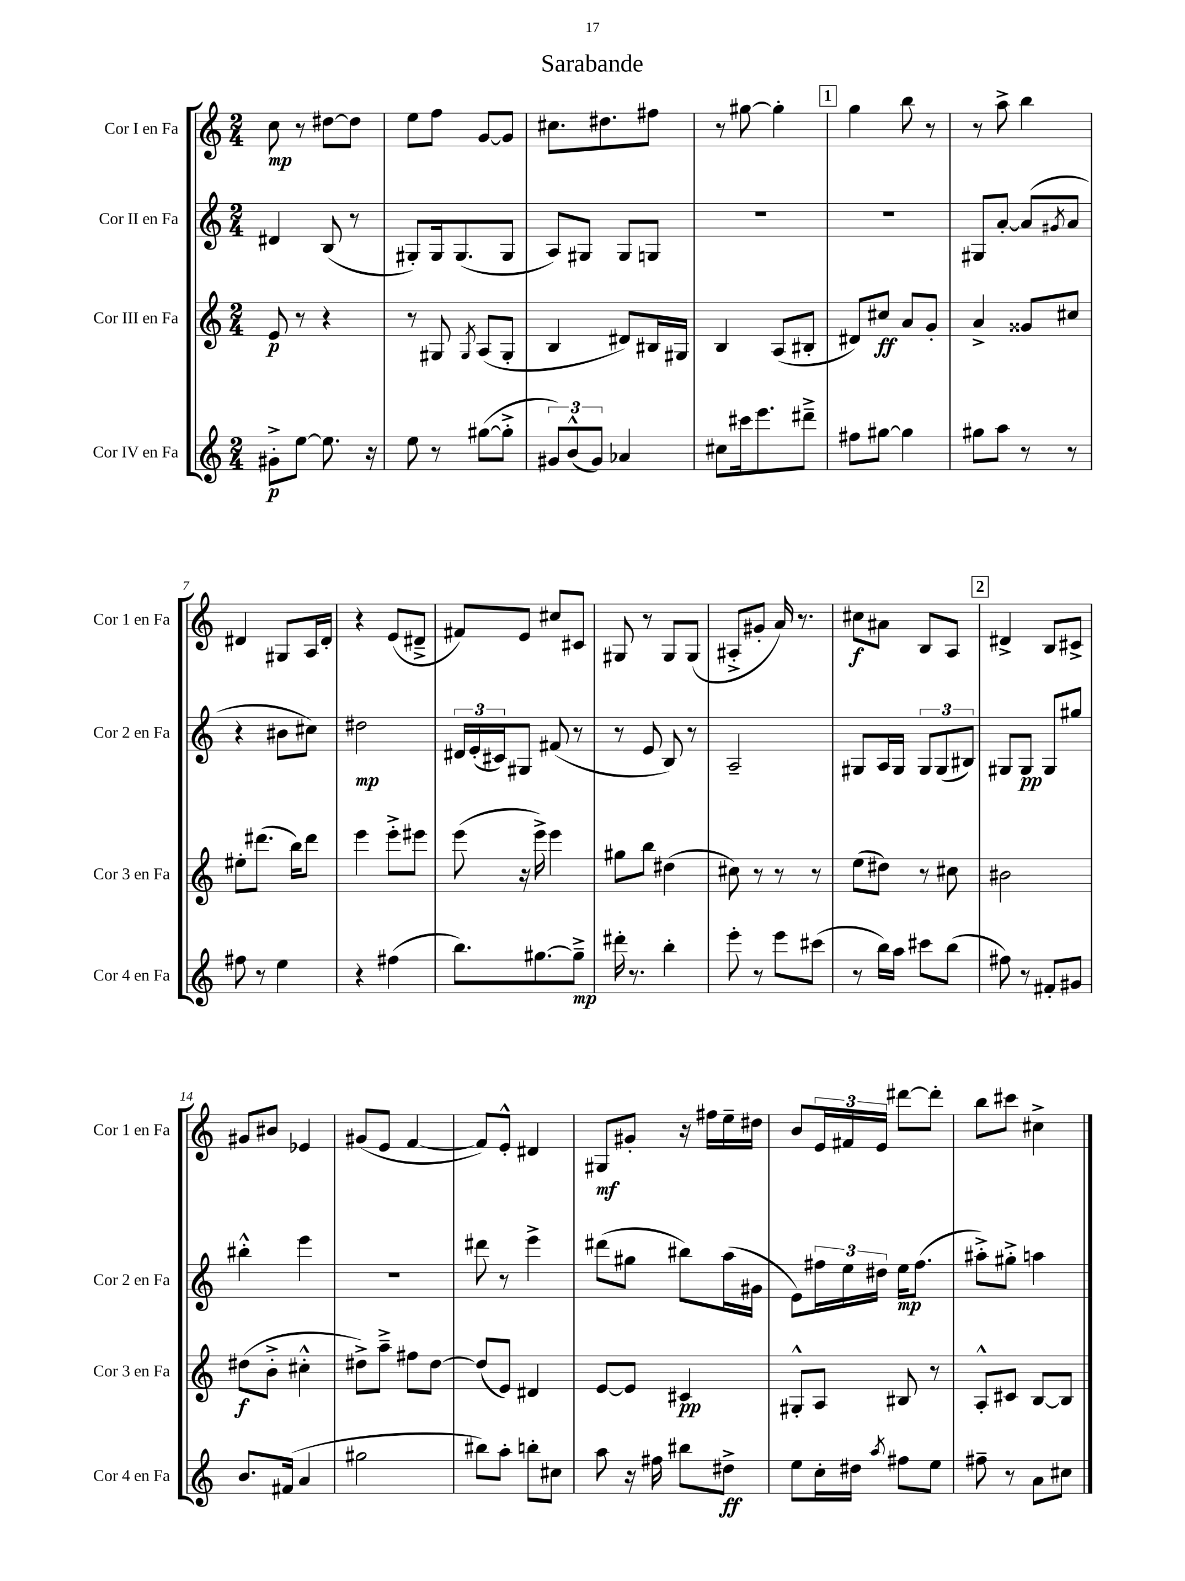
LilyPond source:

\header { title = "Sarabande" }
<<
\new StaffGroup <<
\new Staff = "s0" \with { instrumentName = "Cor I en Fa" shortInstrumentName = "Cor 1 en Fa" } {
    \clef treble \key c \major \numericTimeSignature \time 2/4
    c''8\mp r8 dis''8~ dis''8 |
    e''8 f''8 g'8~ g'8 |
    cis''8. dis''8. fis''8 |
    r8 gis''8~ gis''4-. |
    \mark \markup { \box "1" } g''4 b''8 r8 |
    r8 a''8-> b''4 |
    dis'4 gis8 a16 dis'16-. |
    r4 e'8( dis'8---> |
    fis'8) e'8 cis''8 cis'8 |
    gis8 r8 gis8 gis8( |
    ais8-.-> gis'8-. a'16) r8. |
    cis''8\f ais'8 b8 a8 |
    \mark \markup { \box "2" } dis'4-> b8 cis'8-> |
    gis'8 bis'8 ees'4 |
    gis'8( e'8 f'4~ |
    f'8) e'8-.-^ dis'4 |
    gis8\mf gis'8-. r16 fis''16 e''16-- dis''16 |
    b'8 \tuplet 3/2 { e'16 fis'16 e'16 } dis'''8~ dis'''8-. |
    b''8 cis'''8 cis''4-> \bar "|." |
}
\new Staff = "s1" \with { instrumentName = "Cor II en Fa" shortInstrumentName = "Cor 2 en Fa" } {
    \clef treble \key c \major \numericTimeSignature \time 2/4
    dis'4 b8( r8 |
    gis8-.) gis16 gis8.( gis8 |
    a8) gis8 gis8 g8 |
    R2 |
    \mark \markup { \box "1" } R2 |
    gis8 a'8~-. a'8( \acciaccatura { gis'8 } a'8 |
    r4 bis'8 cis''8) |
    dis''2\mp |
    \tuplet 3/2 { dis'16 e'16-.( cis'16) } gis8 fis'8( r8 |
    r8 e'8 b8) r8 |
    a2-- |
    gis8 a16 gis16 \tuplet 3/2 { gis8 gis8( bis8) } |
    \mark \markup { \box "2" } gis8 gis8\pp gis8 gis''8 |
    bis''4-.-^ e'''4 |
    R2 |
    dis'''8 r8 e'''4-> |
    dis'''8( gis''8 bis''8) a''16( gis'16 |
    e'8) \tuplet 3/2 { fis''16 e''16 dis''16 } e''16\mp fis''8.( |
    ais''8-.->) gis''8-.-> a''4 \bar "|." |
}
\new Staff = "s2" \with { instrumentName = "Cor III en Fa" shortInstrumentName = "Cor 3 en Fa" } {
    \clef treble \key c \major \numericTimeSignature \time 2/4
    e'8\p r8 r4 |
    r8 gis8 \acciaccatura { gis8 } a8( gis8-. |
    b4 dis'8) bis16 gis16 |
    b4 a8( bis8-. |
    \mark \markup { \box "1" } dis'8) cis''8\ff a'8 g'8-. |
    a'4-> gisis'8 cis''8 |
    eis''8-. dis'''8.( b''16) dis'''8 |
    e'''4 e'''8-.-> eis'''8 |
    e'''8( r16 e'''16->) e'''4 |
    gis''8 b''8 dis''4( |
    cis''8) r8 r8 r8 |
    e''8( dis''8) r8 cis''8 |
    \mark \markup { \box "2" } bis'2 |
    dis''8\f( b'8-.-> cis''4-.-^ |
    dis''8->) a''8---> fis''8 dis''8~ |
    dis''8( e'8) dis'4 |
    e'8~ e'8 cis'4\pp |
    gis8-.-^ a8 bis8 r8 |
    a8-.-^ cis'8 b8~ b8 \bar "|." |
}
\new Staff = "s3" \with { instrumentName = "Cor IV en Fa" shortInstrumentName = "Cor 4 en Fa" } {
    \clef treble \key c \major \numericTimeSignature \time 2/4
    gis'8-.->\p e''8~ e''8. r16 |
    e''8 r8 gis''8~( gis''8-.-> |
    \tuplet 3/2 { gis'8) b'8-^( gis'8) } aes'4 |
    cis''8 cis'''16 e'''8. dis'''8---> |
    \mark \markup { \box "1" } fis''8 gis''8~ gis''4 |
    gis''8 a''8 r8 r8 |
    fis''8 r8 e''4 |
    r4 fis''4( |
    b''8.) gis''8.~ gis''8--->\mp |
    dis'''16-. r8. b''4-. |
    e'''8-. r8 e'''8 cis'''8( |
    r8 b''16) a''16 cis'''8 b''8( |
    \mark \markup { \box "2" } fis''8) r8 fis'8-. gis'8 |
    b'8. fis'16( a'4 |
    gis''2 |
    bis''8) a''8-. b''8-. cis''8 |
    a''8 r16 fis''16 bis''8 dis''8->\ff |
    e''8 c''16-. dis''16 \acciaccatura { a''8 } fis''8 e''8 |
    fis''8-- r8 a'8 cis''8 \bar "|." |
}
>>
>>
